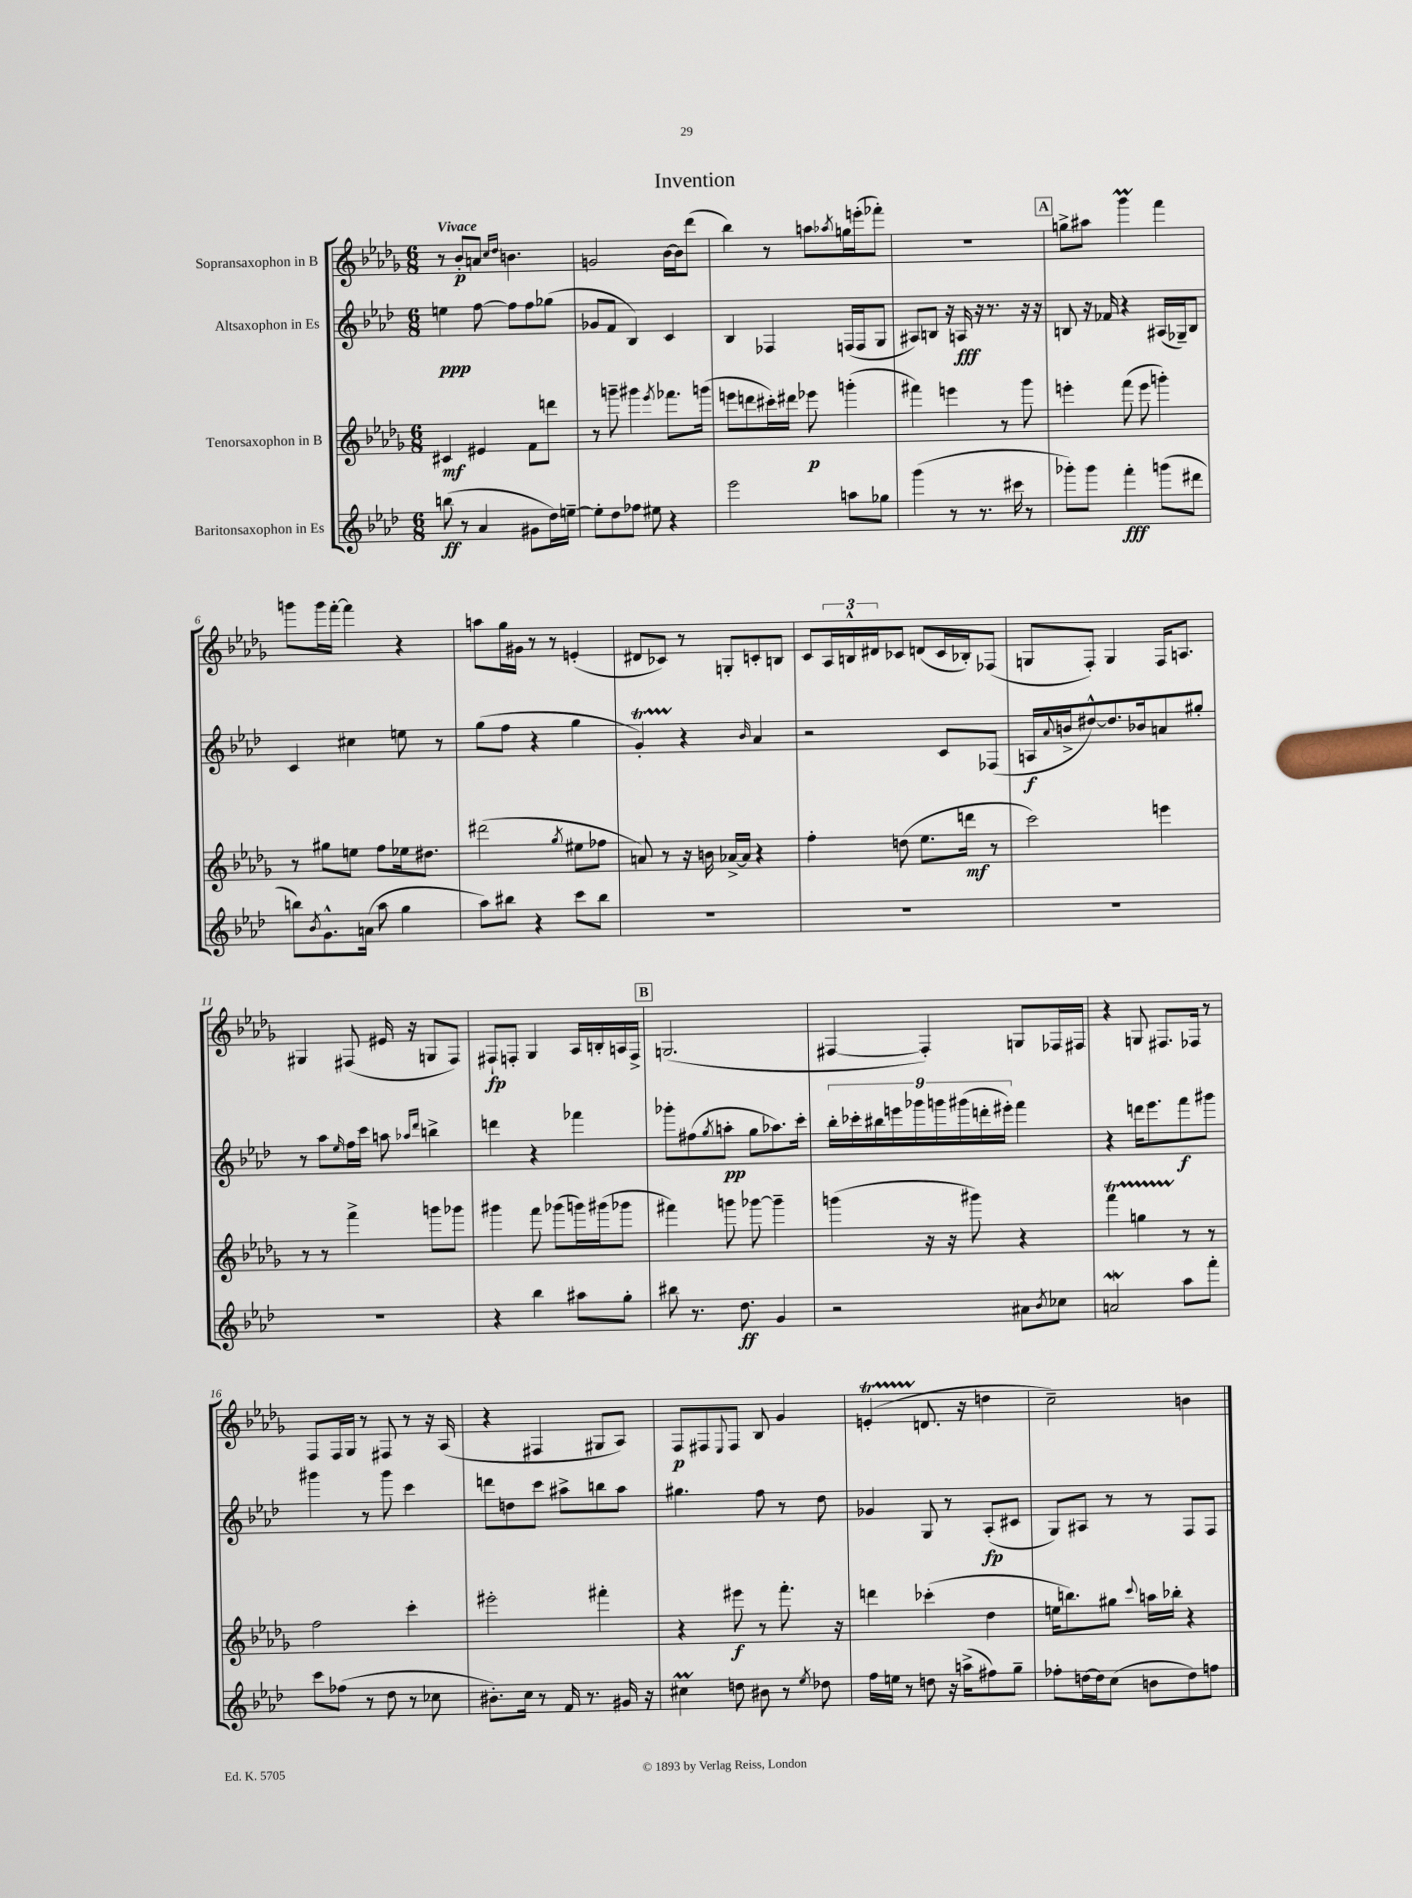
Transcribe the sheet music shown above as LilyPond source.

\header { title = "Invention" }
<<
\new StaffGroup <<
\new Staff = "s0" \with { instrumentName = "Sopransaxophon in B" } {
    \clef treble \key des \major \numericTimeSignature \time 6/8 \tempo "Vivace"
    r8 bes'8-.\p a'8 \grace { c''16 des''16 } b'4. |
    g'2 bes'16~ bes'16 des'''8( |
    bes''4) r8 a''8 \acciaccatura { aes''8 } g''16 e'''16-.( fes'''8-.) |
    R2. |
    \mark \markup { \box "A" } g''8-> ais''8 ges'''4\prall f'''4 |
    g'''8 g'''16 f'''16~-. f'''4 r4 |
    a''8 ges''16 gis'16 r8 r8 e'4-.( |
    dis'8 ces'8) r8 g8-. c'8-. b8 |
    c'8 \tuplet 3/2 { aes16 b16-^ dis'16 } ces'8 d'8( ces'16 bes16-.) fes8( |
    g8 f8-.) g4 f16 a8. |
    gis4 fis8( eis'16 r16 g8 fis8) |
    fis8-!\fp f8-. ges4 aes16 b16-. a16 f16-> |
    \mark \markup { \box "B" } g2.( |
    fis4~ fis4-.) g8 fes16 fis16 |
    r4 g8 fis8. fes16 r8 |
    f8 f16 ges16 r8 fis8 r8 r16 aes16( |
    r4 fis4 gis8 aes8) |
    f8\p fis8 \appoggiatura { ees8 } fis8 bes8 ges'4 |
    e'4-.\startTrillSpan( d'8.\stopTrillSpan r16 d''4 |
    c''2--) b'4 \bar "|." |
}
\new Staff = "s1" \with { instrumentName = "Altsaxophon in Es" } {
    \clef treble \key aes \major \numericTimeSignature \time 6/8
    e''4\ppp f''8~ f''8 f''8 ges''8( |
    ges'8 f'8 bes4) c'4 |
    bes4 fes4 f16( f16 g8 |
    ais8) b8 r16 a16\fff r16 r8. r16 r16 |
    \mark \markup { \box "A" } b8 r16 fes'16 r4 ais16( ges16--) b8 |
    c'4 cis''4 e''8 r8 |
    g''8( f''8 r4 g''4 |
    g'4-.\startTrillSpan) r4\stopTrillSpan \grace { bes'16 } aes'4 |
    r2 c'8 fes8( |
    a16\f \appoggiatura { aes'8 } b'16-> dis''8~-^) dis''8. bes'16 a'8 gis''8-. |
    r8 aes''8 \grace { ees''16 } f''16 c'''16 a''8 \grace { aes''16 des'''16 } b''4-> |
    d'''4 r4 fes'''4 |
    \mark \markup { \box "B" } ges'''8-. fis''8( \acciaccatura { g''8 } a''8-.\pp g''8 aes''8.) c'''16-. |
    \tuplet 9/8 { bes''16-. ces'''16-. bis''16 e'''16 ges'''16 g'''16 gis'''16( d'''16-. eis'''16-.) } f'''4 |
    r4 d'''16 ees'''8. f'''8\f gis'''8 |
    gis'''4 r8 gis'''8 c'''4 |
    d'''8 d''8 c'''8 ais''8-> b''8 ais''8 |
    gis''4. f''8 r8 des''8 |
    ges'4 g8 r8 aes8-.\fp( cis'8 |
    g8) ais8 r8 r8 f8 f8 \bar "|." |
}
\new Staff = "s2" \with { instrumentName = "Tenorsaxophon in B" } {
    \clef treble \key des \major \numericTimeSignature \time 6/8
    cis'4\mf eis'4 f'8 d'''8 |
    r8 g'''8-- gis'''4 \acciaccatura { ees'''8 } fes'''8. g'''16( |
    e'''8 d'''8 cis'''16-.) dis'''16 ees'''8\p g'''4-.( |
    fis'''4) e'''4 r8 ges'''8 |
    \mark \markup { \box "A" } e'''4-. f'''8( e'''8 g'''4-.) |
    r8 gis''8 e''8 f''8 ees''16 dis''8. |
    dis'''2( \acciaccatura { ges''8 } eis''8 fes''8 |
    a'8) r8 r16 b'16 aes'16~-> aes'16 r4 |
    f''4-. d''8( ees''8. d'''16\mf r8 |
    c'''2) e'''4 |
    r8 r8 f'''4-> g'''8 ges'''8 |
    gis'''4 f'''8 ges'''8( g'''16) gis'''16( ges'''8 |
    \mark \markup { \box "B" } fis'''4) g'''8 ges'''8~ ges'''4-- |
    g'''4( r16 r16 gis'''8) r4 |
    f'''4\startTrillSpan g''4 r8\stopTrillSpan r8 |
    f''2 c'''4-. |
    eis'''2-. fis'''4-. |
    r4 eis'''8\f r8 f'''8.-. r16 |
    d'''4 ces'''4-.( des''4 |
    e''16 b''8.) gis''8 \appoggiatura { c'''8 } a''16 bes''16-. r4 \bar "|." |
}
\new Staff = "s3" \with { instrumentName = "Baritonsaxophon in Es" } {
    \clef treble \key aes \major \numericTimeSignature \time 6/8
    b''8\ff( r8 aes'4 gis'8 des''16) e''16~-- |
    e''8-. des''8 fes''8 eis''8 r4 |
    ees'''2 a''8 ges''8 |
    g'''4( r8 r8. cis'''16 r8 |
    \mark \markup { \box "A" } ges'''8-.) ges'''8 f'''4-.\fff g'''8( dis'''8 |
    b''8) \acciaccatura { bes'8 } g'8.-^ a'16( aes''8 g''4 |
    aes''8) bis''8 r4 c'''8 bis''8 |
    R2. |
    R2. |
    R2. |
    R2. |
    r4 bes''4 ais''8 g''8-. |
    \mark \markup { \box "B" } bis''8 r8. des''8.\ff g'4 |
    r2 ais'8 \acciaccatura { bes'8 } ces''8 |
    a'2\mordent aes''8 f'''8-. |
    c'''8 fes''8( r8 des''8 r8 ces''8 |
    bis'8.-.) c''16 r8 f'16 r8. gis'16 r16 |
    cis''4\prall d''8 bis'8 r8 \acciaccatura { ees''8 } des''8 |
    f''16 e''16 r8 d''8 r16 a''16->( fis''8) g''8-- |
    fes''8-. d''16~ d''16 c''8( b'8 d''8) f''8 \bar "|." |
}
>>
>>
